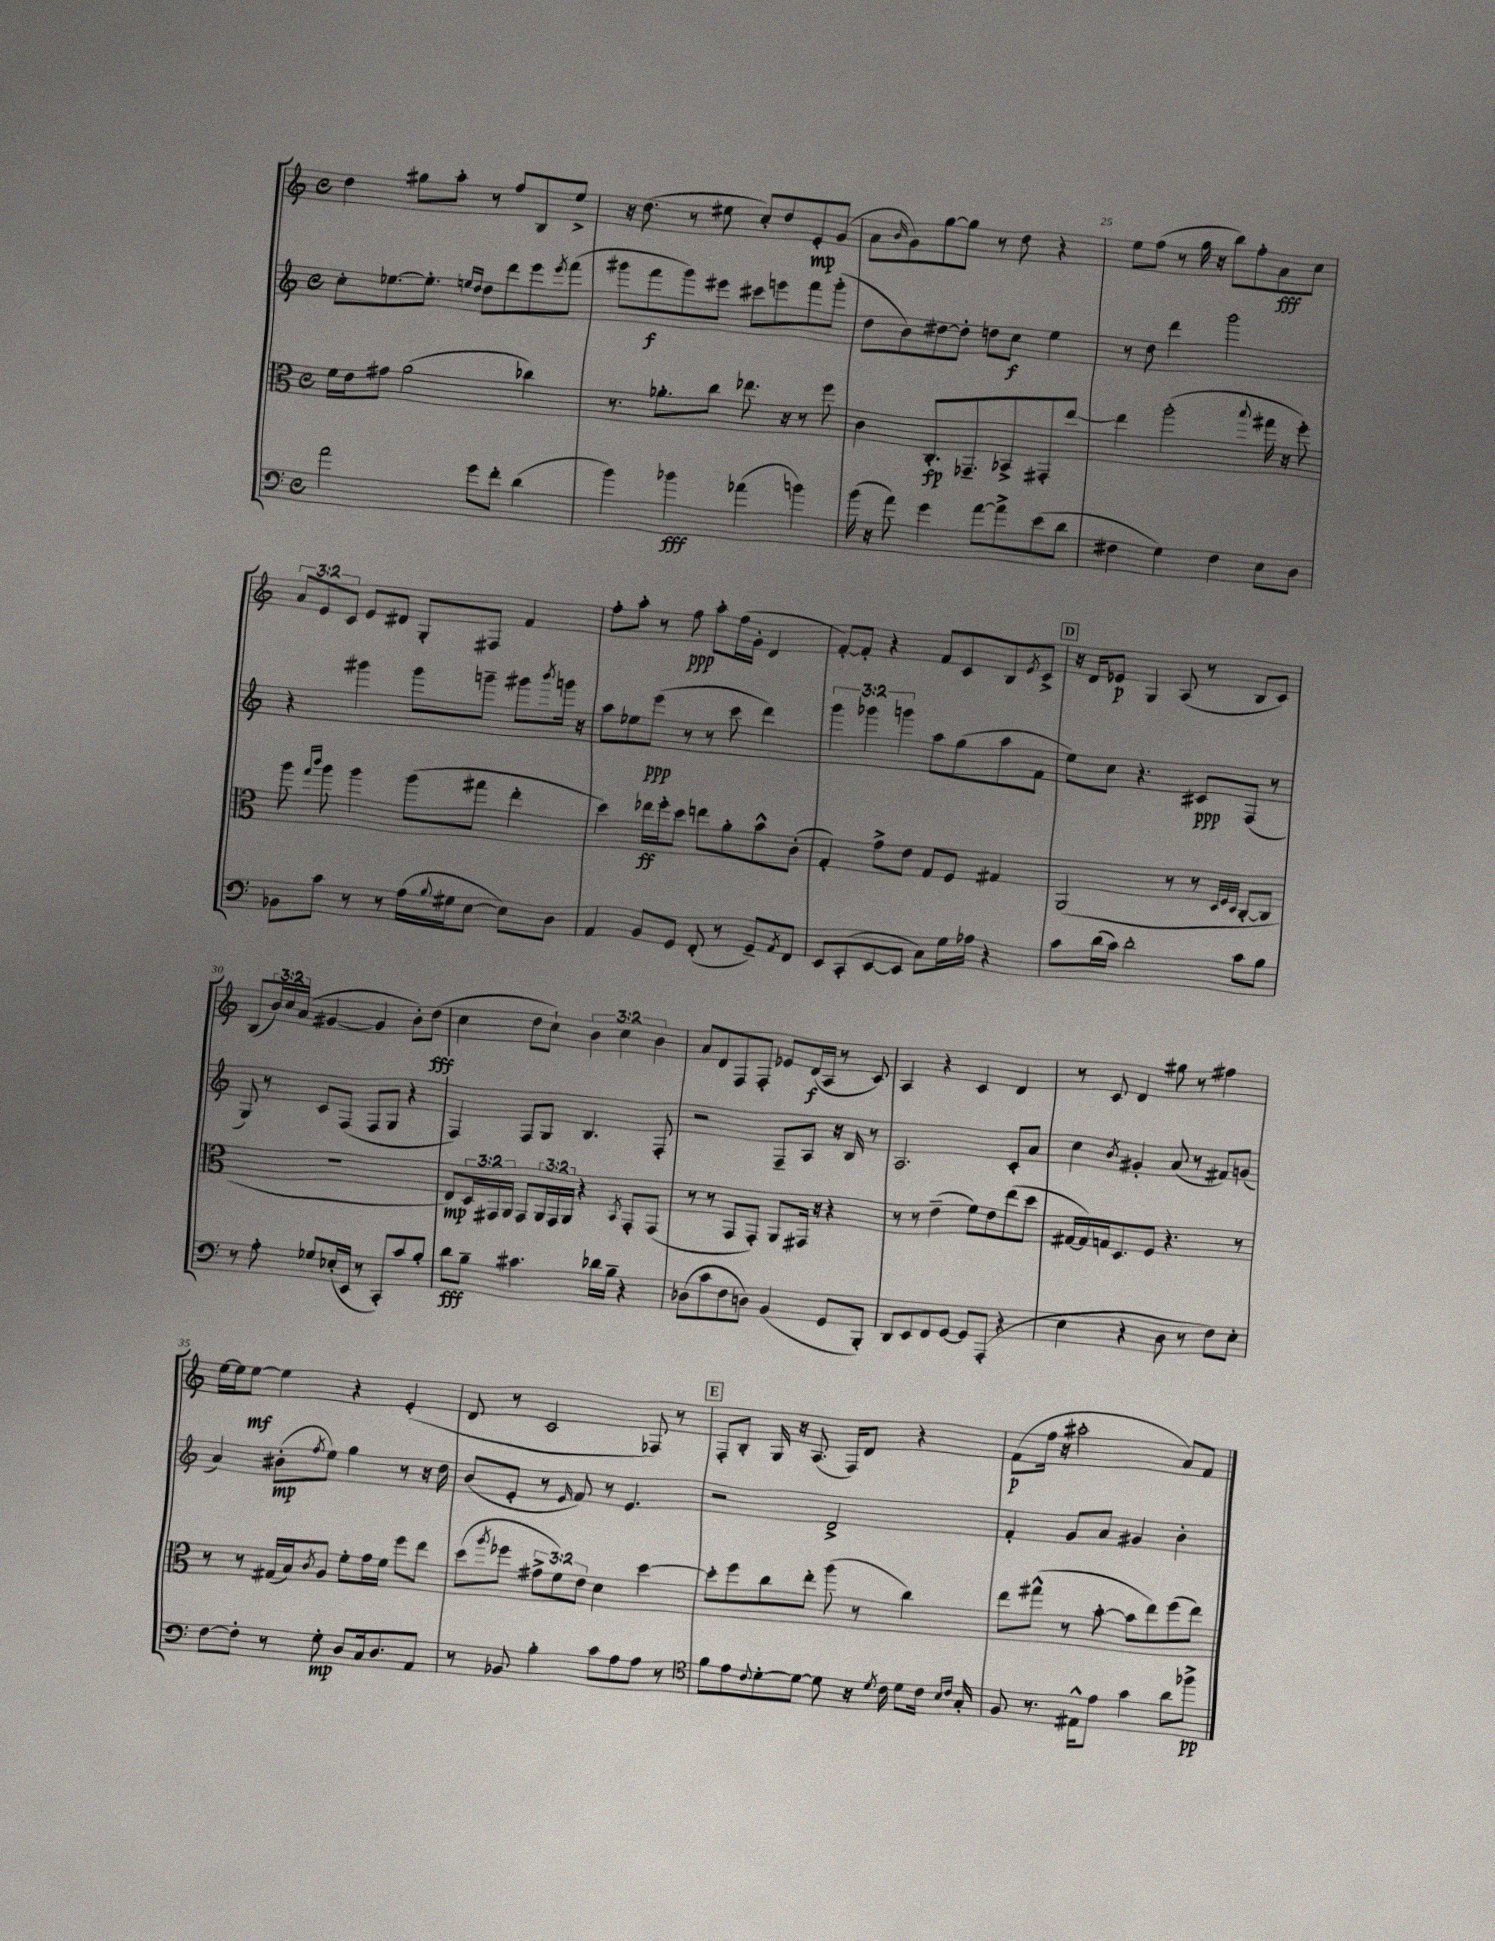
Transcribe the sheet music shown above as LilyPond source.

<<
\new StaffGroup <<
\new Staff = "s0" {
    \clef treble \key c \major \defaultTimeSignature \time 4/4 \override Staff.TupletNumber.text = #tuplet-number::calc-fraction-text
    d''4 gis''8 a''8-. r8 f''8 b8 e''8-> |
    r16 d''8.( r8 eis''8 c''8-.) d''8 e'8-.\mp g'8( |
    a'8 \grace { b'16 } g'8) g''8~ g''8 r8 d''8 r4 |
    e''8 f''8( r8 g''16 r16 b''8) f''8-. a'8\fff c''8 |
    \tuplet 3/2 { a'8 e'8 c'8 } e'8 dis'8 g8-. fis8 f'4 |
    f''8-. a''8-. r8 f''8\ppp a''8-. f''16( g'16-. d'4 |
    f'8~-.) f'8-. r4 f'8 c'8 b8 \acciaccatura { e'8 } c'8-> |
    \mark \markup { \box "D" } r16 d'16 ees'8\p g4 a8( r8 b8 c'8) |
    b8( \tuplet 3/2 { b'16) c''16 a'16( } gis'4~ gis'4 b'8-.) d''8\fff( |
    c''4 d''8 c''8-!) \tuplet 3/2 { b'4 c''4 b'4 } |
    a'8 d'8 f8 f8-. ees'8 d'16\f( a16 r8 c'8) |
    a4 r4 c'4 d'4 |
    r8 c'8 d'4 gis''8 r8 fis''4 |
    e''16~ e''16 e''8~\mf e''4 r4 e'4-.( |
    d'8 r8 c'2 fes8) r8 |
    \mark \markup { \box "E" } f8-. b8-. g16 r16 a8.( f16) d'8 r4 |
    f'8\p( f''16 r16 ais''2-. a'8) f'8 \bar "|." |
}
\new Staff = "s1" {
    \clef treble \key c \major \defaultTimeSignature \time 4/4 \override Staff.TupletNumber.text = #tuplet-number::calc-fraction-text
    c''8-. ees''8.~ ees''8.-. \grace { e''16 d''16 } d''8 d'''8 e'''8 \acciaccatura { e'''8 } f'''8( |
    gis'''8 f'''8\f gis'''8) eis'''8 cis'''8 e'''8 f'''8 gis'''8-.( |
    d''8 b'8) dis''8~ dis''8-. d''8 c''8\f e''4 |
    r8 d''8 d'''4 g'''2 |
    r4 gis'''4 gis'''8 g'''8-- gis'''8 \acciaccatura { b'''8 } g'''16 r16 |
    a''8 ees''8 e'''8\ppp( r8 r8 c'''8 d'''4) |
    \tuplet 3/2 { g'''4 ges'''4 g'''4 } a''8 g''8( a''8 f'8 |
    \mark \markup { \box "D" } e''8) c''8 r4. cis'8\ppp f8( r8 |
    g8) r8 c'8 f8( f8 g8 r4 |
    f4) f8 g8 b4. f8-. |
    r2 f8-- a8 r16 b16 r8 |
    a2. c'8-. a'8 |
    c''4 \acciaccatura { b'8 } gis'4-. a'8( r8 fis'8) g'8( |
    a'4) bis'8-.\mp( \acciaccatura { f''8 } e''8) g''4 r8 r16 d''16 |
    b'8( e'8-. r8 \grace { e'16 } f'8) r8 e'4. |
    \mark \markup { \box "E" } r2 d'2-> |
    f'4-. g'8 a'8 gis'4 b'4-. \bar "|." |
}
\new Staff = "s2" {
    \clef alto \key c \major \defaultTimeSignature \time 4/4 \override Staff.TupletNumber.text = #tuplet-number::calc-fraction-text
    f'16 e'16 gis'8 a'2( ces''4) |
    r8. aes'8.-. c''8 ees''8. r16 r8 f''8 |
    c'4 c8.-.\fp ges,8.-- bes,8-> gis,8-. e''8~ |
    e''4 a''2-.( \appoggiatura { b''8 } gis''16 r16 f''8-.) |
    a''8 \grace { g''16 c'''16 } a''8 a''4 a''8( gis''8 e''4-. |
    d''4) ees''16\ff f''16-. d''8 e''8 a'8-. b'8-^ c'8-.( |
    g4-.) g'8-> e'8 g8 f8 gis4 |
    \mark \markup { \box "D" } a,2( r8 r8 \grace { d32 f32 d32 } c8~-. c8 |
    R1 |
    e8\mp) \tuplet 3/2 { d16 gis,16 a,16 } gis,8 \tuplet 3/2 { a,16 gis,16 a,16 } r4 \acciaccatura { b,8 } gis,8-. gis,8( |
    r8 r8 g,8 g,8-.) a,8 gis,16 r16 r4 |
    r8 r8 e'4--( f'8) e'8 e''8( d''8 |
    gis16~ gis16) g16 d8. f8 r4. r8 |
    r8 r8 gis16( b16) \acciaccatura { c'8 } a8 f'8-. g'16 f'16 f''8 e''8 |
    d''8( \acciaccatura { a''8 } fes''8 \tuplet 3/2 { gis'8-> f'8) e'8 } d'4 d''4~ |
    \mark \markup { \box "E" } d''8-. f''8 c''8 e''8-. a''8( r8 c''4) |
    e''8 gis''8-^( r8 b'8~-. b'8 e''8) f''8( e''8) \bar "|." |
}
\new Staff = "s3" {
    \clef bass \key c \major \defaultTimeSignature \time 4/4
    a'2 g'8 f'8-. d'4( |
    b'4) bes'4\fff aes'4( b'4) |
    b'16( r16 a'8) g'4 a'8~ a'8-> e'8( d'8 |
    fis4 g4) fis4 e8 d8 |
    bes,8 c'8 r8 r8 a16( \appoggiatura { b8 } gis16 e8~ e8) d8 |
    a,4 b,8 g,8 f,8-.( r8 g,8--) \acciaccatura { a,8 } f,8 |
    e,8 c,8-.( e,8~ e,8 c8) g16 aes16 r4 |
    \mark \markup { \box "D" } c'8 d'16( c'16) d'2-. c'8 b8 |
    r8 a8-. ges8 ees16-.( e,16 r8 c,8-.) c'8 b8-. |
    d'8\fff b8-- cis'4. des'16 b16-- r4 |
    des8( c'8 f8 d8) b,4( g,8 b,,8-.) |
    d,8 e,8 f,8 g,8~ g,8 a,,8-.( r4 |
    e4 r4 d8 r8 f8) e8-. |
    f8~ f8-. r8 g8-.\mp d8 c16 d8. a,8 |
    r8 bes,8 b4-. c'8 a8 a8 r8 |
    \mark \markup { \box "E" } \clef tenor f'8 e'8 \appoggiatura { c'8 } d'8~-. d'8~ d'8 r16 \acciaccatura { d'8 } c'16 d'8 c'16 \grace { b16 c'16 } g16-. |
    f8 r8. eis16-^ e'8 g'4 a'8 fes''8->\pp \bar "|." |
}
>>
>>
\layout { \context { \Score currentBarNumber = #22 \override BarNumber.break-visibility = ##(#f #t #t) barNumberVisibility = #(every-nth-bar-number-visible 5) } }
